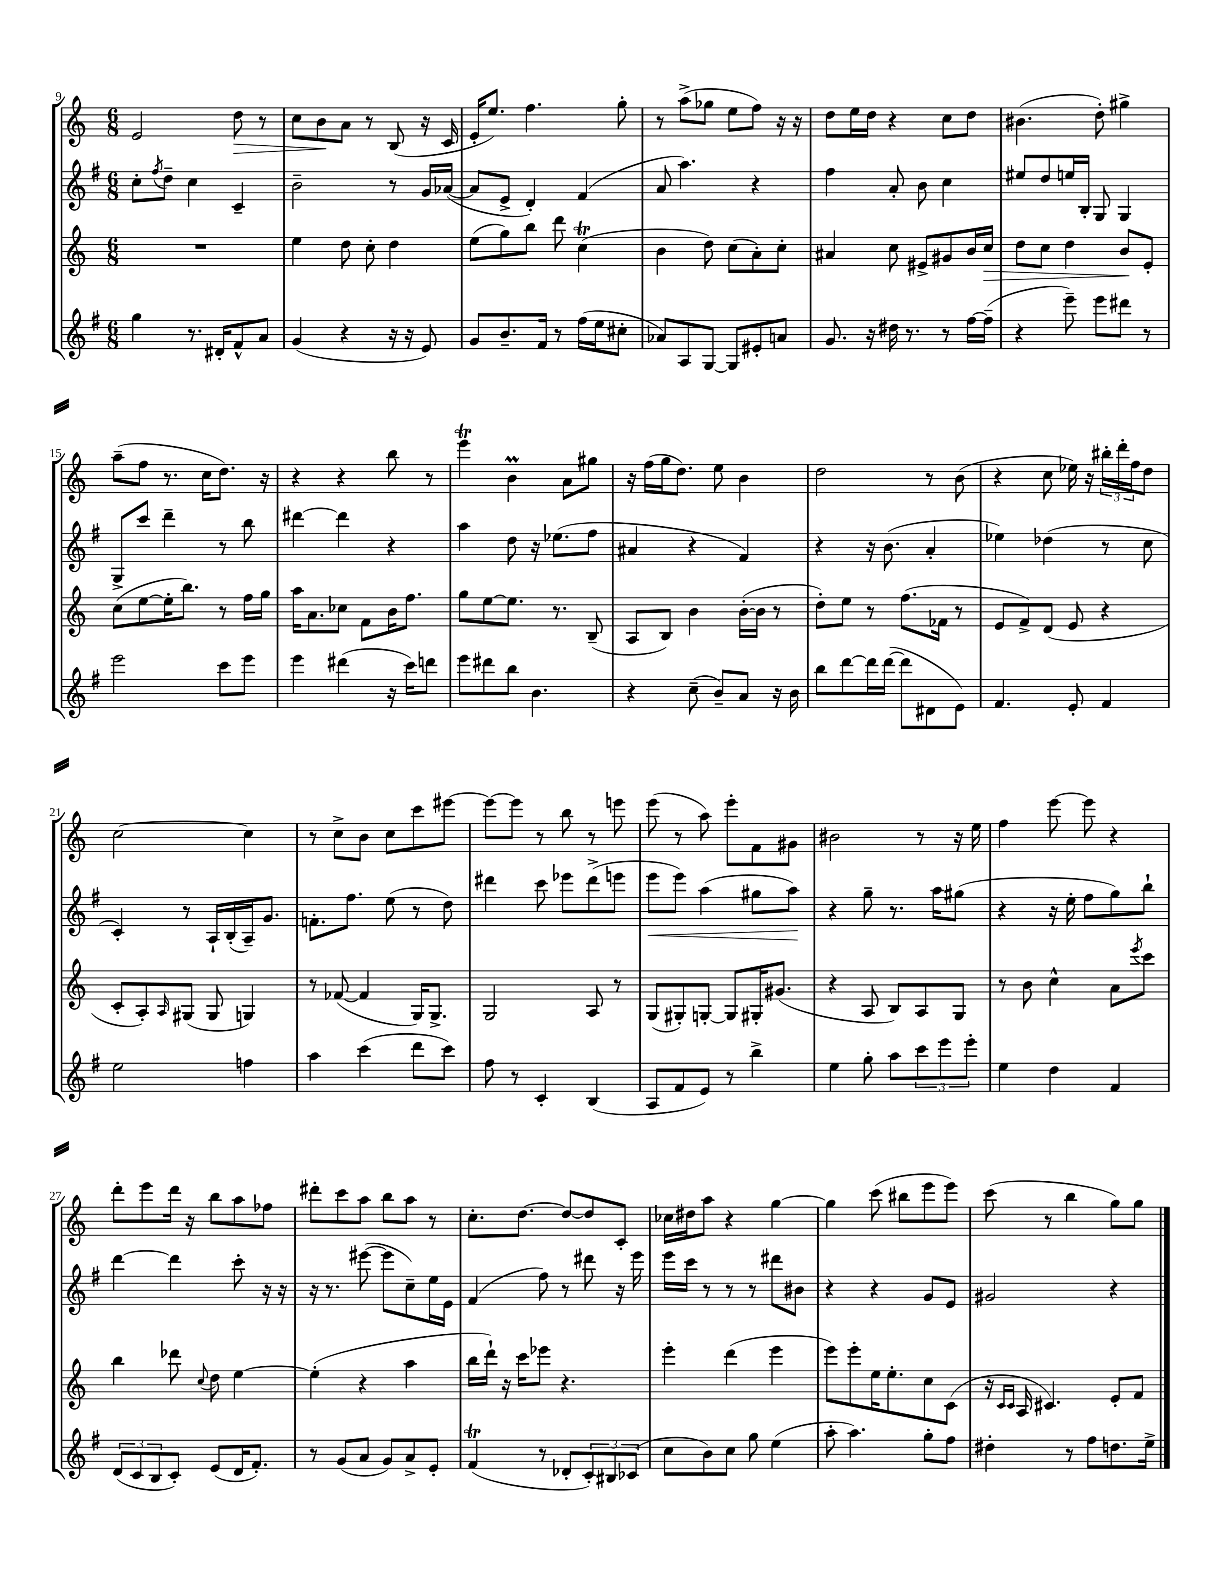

**kern	**kern	**dynam	**kern	**dynam	**kern	**dynam
*part4	*part3	*part3	*part2	*part2	*part1	*part1
*staff4	*staff3	*staff3	*staff2	*staff2	*staff1	*staff1
*clefG2	*clefG2	*	*clefG2	*	*clefG2	*
*k[f#]	*k[]	*	*k[f#]	*	*k[]	*
*M6/8	*M6/8	*	*M6/8	*	*M6/8	*
=9	=9	=9	=9	=9	=9	=9
4gg\	2.r	.	8cc'\L	.	2e/	.
.	.	.	8qff#/	.	.	.
.	.	.	8dd~\J	.	.	.
8.r	.	.	4cc\	.	.	.
16d#X'/KL	.	.	.	.	.	.
!	!	!	!	!	!	!LO:HP:b
8f#^^/	.	.	4c~/	.	8dd\	>
8a/J	.	.	.	.	8r	.
=10	=10	=10	=10	=10	=10	=10
(4g/	4ee\	.	2b~\	.	8cc\L	.
.	.	.	.	.	8b\	.
4r	8dd\	.	.	.	8a\J	]
.	8cc'\	.	.	.	8r	.
16r	4dd\	.	8r	.	(8B/	.
16r	.	.	.	.	.	.
8e/)	.	.	16g/LL	.	16r	.
.	.	.	([16a-X/JJ	.	16c/	.
=11	=11	=11	=11	=11	=11	=11
8g/L	(8ee\L	.	8a-/L]	.	16e'/KL	.
.	.	.	.	.	8.ee/J)	.
8.b~/	8gg\)	.	8e^/J	.	.	.
.	8bb\J	.	4d'/)	.	4.ff\	.
16f#/Jk	.	.	.	.	.	.
8r	8ddd\	.	.	.	.	.
(16ff#\LL	(4ccT\	.	(4f#/	.	.	.
16ee\J	.	.	.	.	.	.
8cc#X'\J	.	.	.	.	8gg'\	.
=12	=12	=12	=12	=12	=12	=12
8a-X/L)	4b\	.	8a/	.	8r	.
8A/	.	.	4.aa\)	.	(8aa^\L	.
[8G/J	8dd\)	.	.	.	8gg-X\J	.
8G/L]	(8cc\L	.	.	.	8ee\L	.
8e#X'/	8a'\)	.	4r	.	8ff\J)	.
8an/J	8cc'\J	.	.	.	16r	.
.	.	.	.	.	16r	.
=13	=13	=13	=13	=13	=13	=13
8.g/	4a#X/	.	4ff#\	.	8dd\L	.
.	.	.	.	.	16ee\L	.
16r	.	.	.	.	16dd\JJ	.
16dd#X\	8cc\	.	8a'/	.	4r	.
8.r	.	.	.	.	.	.
.	8e#X^/L	.	8b\	.	.	.
8r	8g#X/	.	4cc\	.	8cc\L	.
[16ff#\LL	16b/L	.	.	.	8dd\J	.
!	!	!LO:HP:b	!	!	!	!
(16ff#~\JJ]	16cc/JJ	>	.	.	.	.
=14	=14	=14	=14	=14	=14	=14
4r	8dd\L	.	8ee#X/L	.	(4.b#X\	.
.	8cc\J	.	8dd/	.	.	.
8eee~\)	4dd\	.	16een/L	.	.	.
.	.	.	16B'/JJ	.	.	.
8eee\L	.	.	8G/	.	8dd'\)	.
8ddd#X\J	8b/L	.	4G/	.	4gg#X^\	.
8r	8e'/J	]	.	.	.	.
!!LO:LB:g=z
=15	=15	=15	=15	=15	=15	=15
2eee\	(8cc\L	.	8G^/L	.	(8aa~\L	.
.	[8ee\	.	8ccc/J	.	8ff\J	.
.	16ee'\K]	.	4ddd~\	.	8.r	.
.	8.bb\J)	.	.	.	.	.
.	.	.	.	.	16cc\KL	.
8ccc\L	8r	.	8r	.	8.dd\J)	.
8eee\J	16ff\LL	.	8bb\	.	.	.
.	16gg\JJ	.	.	.	16r	.
=16	=16	=16	=16	=16	=16	=16
4eee\	16aa\KL	.	[4ddd#X\	.	4r	.
.	8.a\	.	.	.	.	.
(4ddd#X\	8cc-X\J	.	4ddd#\]	.	4r	.
.	8f\L	.	.	.	.	.
16r	16b\K	.	4r	.	8bb\	.
16ccc\KL)	8.ff\J	.	.	.	.	.
8dddn\J	.	.	.	.	8r	.
=17	=17	=17	=17	=17	=17	=17
8eee\L	8gg\L	.	4aa\	.	4eeet\	.
8ddd#X\	[8ee\	.	.	.	.	.
8bb\J	8.ee\J]	.	8dd\	.	4bm\	.
4.b\	.	.	16r	.	.	.
.	8.r	.	(8.ee-X\L	.	.	.
.	.	.	.	.	8a\L	.
.	(8B~/	.	8ff#\J	.	8gg#X\J	.
=18	=18	=18	=18	=18	=18	=18
4r	8A/L	.	4a#X/	.	16r	.
.	.	.	.	.	(16ff\LL	.
.	8B/J)	.	.	.	16gg\J	.
.	.	.	.	.	8.dd\J)	.
(8cc~\	4b\	.	4r	.	.	.
8b~/L)	.	.	.	.	8ee\	.
8a/J	([16b'\LL	.	4f#/)	.	4b\	.
.	16b\JJ]	.	.	.	.	.
16r	8r	.	.	.	.	.
16b\	.	.	.	.	.	.
=19	=19	=19	=19	=19	=19	=19
8bb\L	8dd'\L)	.	4r	.	2dd\	.
[8ddd\	8ee\J	.	.	.	.	.
16ddd\L]	8r	.	16r	.	.	.
([16ddd\JJ	.	.	(8.b\	.	.	.
8ddd\L]	(8.ff\L	.	.	.	.	.
8d#X\	.	.	4a'/	.	8r	.
.	16f-X\Jk	.	.	.	.	.
8e\J)	8r	.	.	.	(8b\	.
=20	=20	=20	=20	=20	=20	=20
4.f#/	8e/L	.	4ee-X\)	.	4r	.
.	8f^/)	.	.	.	.	.
.	(8d/J	.	(4dd-X\	.	8cc\	.
8e'/	8e/	.	.	.	16ee-X\)	.
.	.	.	.	.	16r	.
4f#/	4r	.	8r	.	24bb#X'\LL	.
.	.	.	.	.	24ddd'\	.
.	.	.	.	.	24ff\J	.
.	.	.	8cc\	.	8dd\J	.
!!LO:LB:g=z
=21	=21	=21	=21	=21	=21	=21
2ee\	8c'/L	.	4c'/)	.	[2cc\	.
.	8A'/)	.	.	.	.	.
.	16qqA/	.	.	.	.	.
.	(8G#X/J	.	8r	.	.	.
.	8G#/	.	16A`/LL	.	.	.
.	.	.	(16B'/	.	.	.
4ffn\	4Gn/)	.	16A~/J)	.	4cc\]	.
.	.	.	8.g/J	.	.	.
=22	=22	=22	=22	=22	=22	=22
4aa\	8r	.	8.fn'\L	.	8r	.
.	([8f-X/	.	.	.	8cc^\L	.
.	.	.	8.ff#\J	.	.	.
(4ccc\	4f-/]	.	.	.	8b\J	.
.	.	.	(8ee\	.	8cc\L	.
8ddd\L	16G/KL)	.	8r	.	8ccc\	.
.	8.G^/J	.	.	.	.	.
8ccc\J)	.	.	8dd\)	.	[8eee#X\J	.
=23	=23	=23	=23	=23	=23	=23
8ff#\	2G/	.	4ddd#X\	.	8eee#\L_	.
8r	.	.	.	.	8eee#\J]	.
4c'/	.	.	8ccc\	.	8r	.
.	.	.	8eee-X\L	.	8bb\	.
(4B/	8A/	.	(8ddd#^\	.	8r	.
.	8r	.	8eeen\J	.	8eeen\	.
=24	=24	=24	=24	=24	=24	=24
!	!	!	!	!LO:HP:b	!	!
8A/L	(8G/L	.	8eee\L	<	(8eee\	.
8f#/	8G#X'/)	.	8eee\J)	.	8r	.
8e/J)	[8Gn'/J	.	(4aa\	.	8aa\)	.
8r	8G/L]	.	.	.	8eee'\L	.
4bb^\	16G#X'/K	.	8gg#X\L	.	8f\	.
.	(8.g#X/J	.	.	.	.	.
.	.	.	8aa\J)	.	8g#X\J	.
.	.	.	.	[	.	.
=25	=25	=25	=25	=25	=25	=25
4ee\	4r	.	4r	.	2b#X\	.
8gg'\	8A/	.	8gg~\	.	.	.
8aa\L	8B/L)	.	8.r	.	.	.
12ccc\	8A/	.	.	.	8r	.
.	.	.	16aa\KL	.	.	.
12eee\	.	.	.	.	.	.
.	8G/J	.	(8gg#X\J	.	16r	.
12eee'\J	.	.	.	.	.	.
.	.	.	.	.	16ee\	.
=26	=26	=26	=26	=26	=26	=26
4ee\	8r	.	4r	.	4ff\	.
.	8b\	.	.	.	.	.
4dd\	4cc^^\	.	16r	.	[8eee\	.
.	.	.	16ee'\	.	.	.
.	.	.	8ff#\L	.	8eee\]	.
4f#/	8a\L	.	8gg\)	.	4r	.
.	8qeee/	.	.	.	.	.
.	8ccc\J	.	8bb`\J	.	.	.
!!LO:LB:g=z
=27	=27	=27	=27	=27	=27	=27
(12d/L	4bb\	.	[4ddd\	.	8ddd'\L	.
12c/	.	.	.	.	.	.
.	.	.	.	.	8eee\	.
12B/	.	.	.	.	.	.
8c'/J)	8ddd-X\	.	4ddd\]	.	16ddd\Jk	.
.	.	.	.	.	16r	.
.	8qqcc/	.	.	.	.	.
(8e/L	8dd\	.	.	.	8bb\L	.
16d/K	[4ee\	.	8ccc'\	.	8aa\	.
8.f#'/J)	.	.	.	.	.	.
.	.	.	16r	.	8ff-X\J	.
.	.	.	16r	.	.	.
=28	=28	=28	=28	=28	=28	=28
8r	(4ee'\]	.	16r	.	8ddd#X'\L	.
.	.	.	8.r	.	.	.
(8g/L	.	.	.	.	8ccc\	.
8a/J	4r	.	([8eee#X\	.	8aa\J	.
8g/L)	.	.	8eee#\L]	.	8bb\L	.
8a^/	4aa\	.	8cc~\)	.	8aa\J	.
8e'/J	.	.	16ee\L	.	8r	.
.	.	.	16e\JJ	.	.	.
=29	=29	=29	=29	=29	=29	=29
(4f#t/	16bb\LL	.	(4f#/	.	8.cc'\L	.
.	16ddd`\JJ)	.	.	.	.	.
.	16r	.	.	.	.	.
.	16ccc\KL	.	.	.	[8.dd\J	.
8r	8eee-X\J	.	8ff#\)	.	.	.
8d-X'/L	4.r	.	8r	.	8dd/L_	.
12c'/)	.	.	8ddd#X\	.	8dd/]	.
12B#X/	.	.	.	.	.	.
.	.	.	16r	.	8c'/J	.
(12c-X/J	.	.	.	.	.	.
.	.	.	16eee\	.	.	.
=30	=30	=30	=30	=30	=30	=30
8cc\L	4eee'\	.	16eee\LL	.	16cc-X\LL	.
.	.	.	16ccc\JJ	.	16dd#X\J	.
8b\)	.	.	8r	.	8aa\J	.
8cc\J	(4ddd\	.	8r	.	4r	.
8gg\	.	.	8r	.	.	.
(4ee\	4eee\	.	8ddd#X\L	.	[4gg\	.
.	.	.	8b#X\J	.	.	.
=31	=31	=31	=31	=31	=31	=31
8aa'\	8eee\L)	.	4r	.	4gg\]	.
4.aa\)	8eee'\	.	.	.	.	.
.	16ee\K	.	4r	.	(8ccc\	.
.	8.ee'\	.	.	.	.	.
.	.	.	.	.	8bb#X\L	.
8gg'\L	8cc\	.	8g/L	.	8eee\	.
8ff#\J	(8c\J	.	8e/J	.	8eee\J)	.
=32	=32	=32	=32	=32	=32	=32
4dd#X'\	16r	.	2g#X/	.	(8ccc\	.
.	16qqc/LL	.	.	.	.	.
.	16qqc/JJ	.	.	.	.	.
.	16A/	.	.	.	.	.
.	4.c#X/)	.	.	.	8r	.
8r	.	.	.	.	4bb\	.
8ff#\L	.	.	.	.	.	.
8.ddn\	8e'/L	.	4r	.	8gg\L)	.
.	8f/J	.	.	.	8gg\J	.
16ee^\Jk	.	.	.	.	.	.
==	==	==	==	==	==	==
*-	*-	*-	*-	*-	*-	*-
